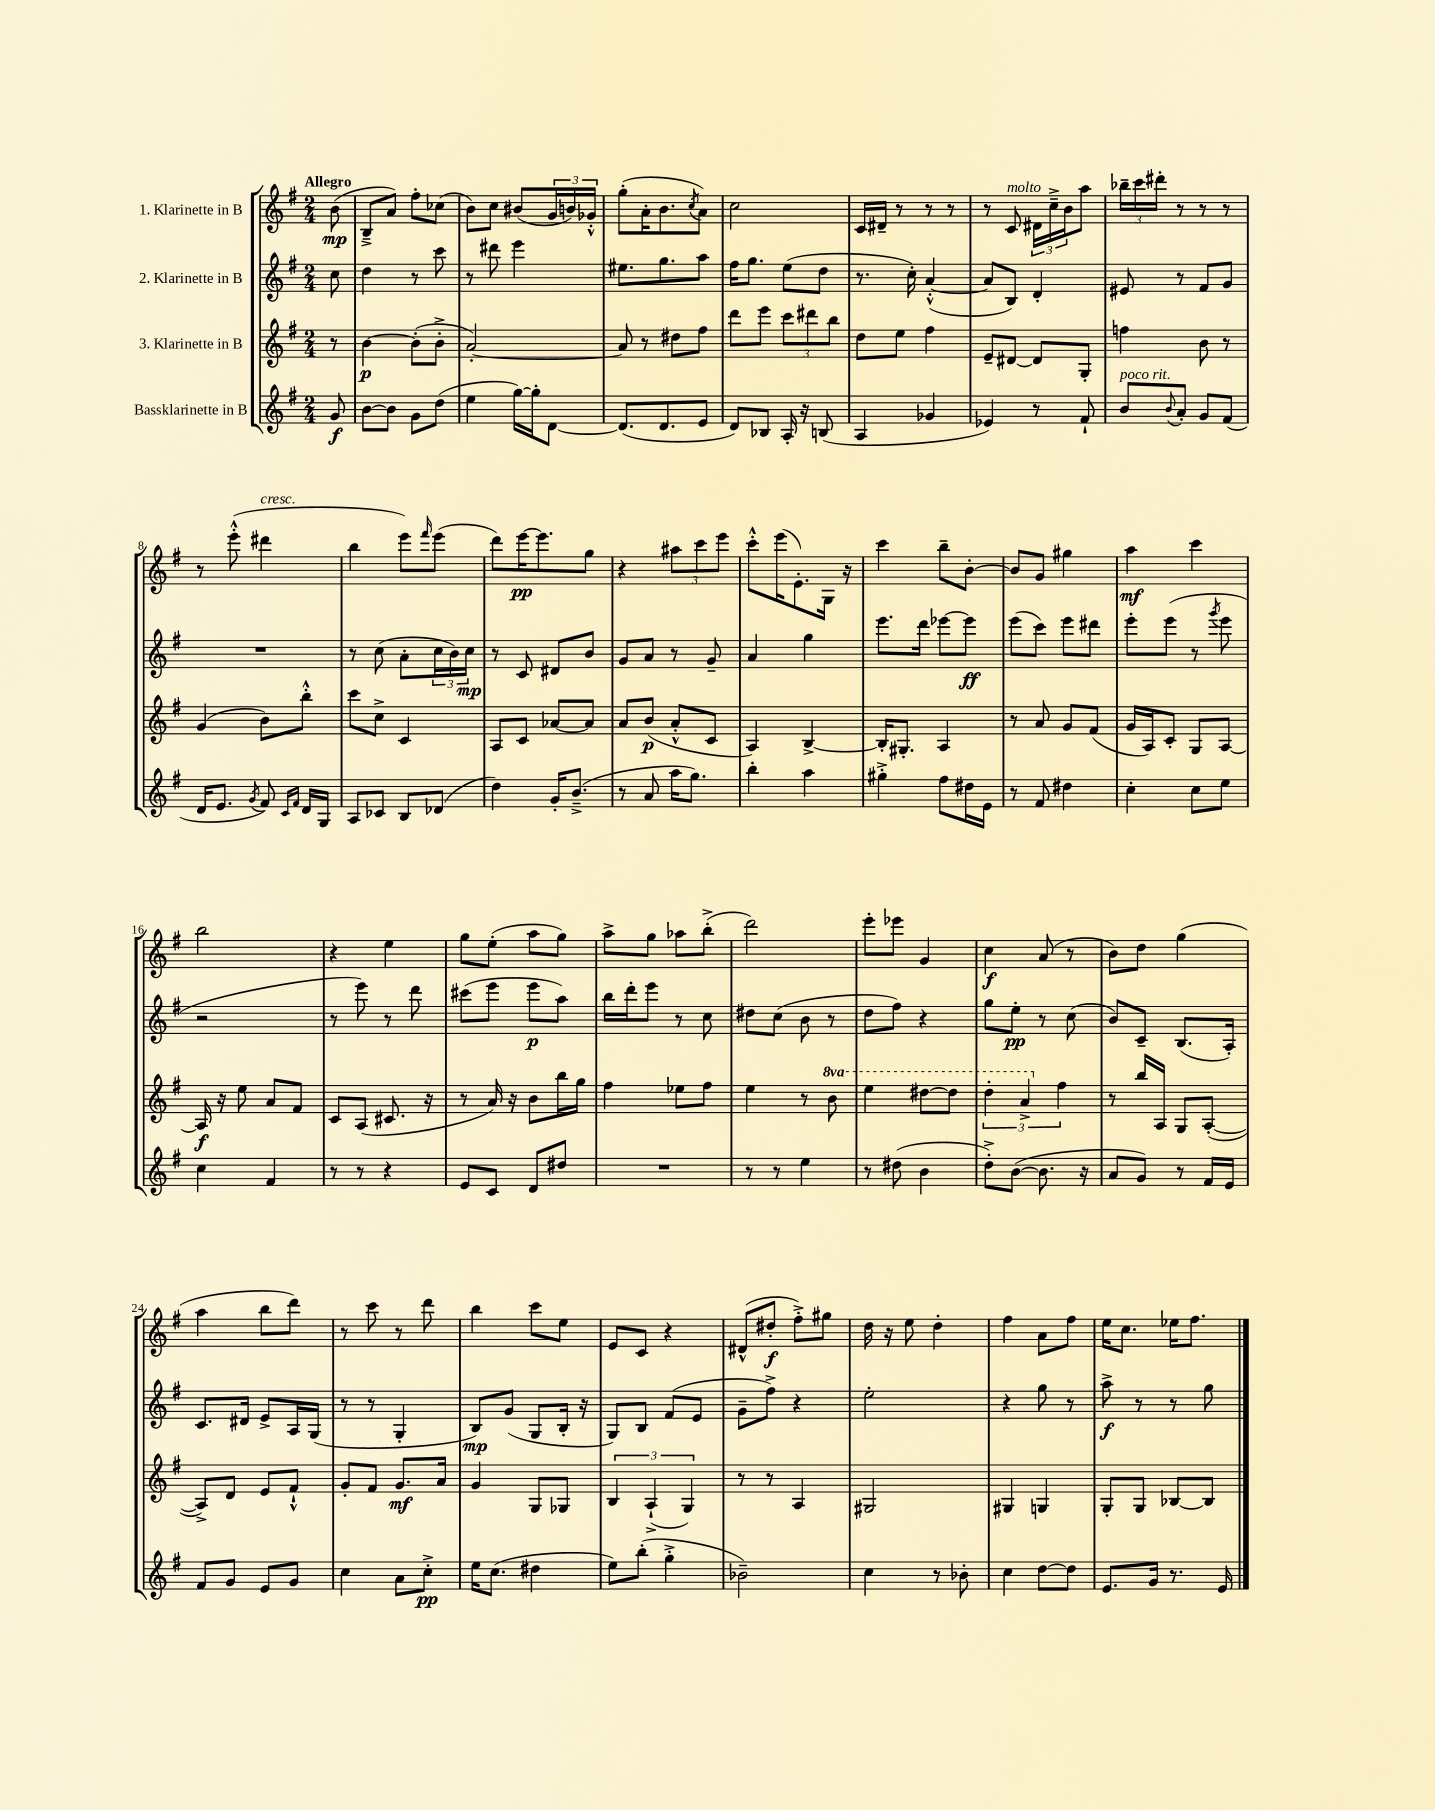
<<
\new StaffGroup <<
\new Staff = "s0" \with { instrumentName = "1. Klarinette in B" } {
    \clef treble \key g \major \numericTimeSignature \time 2/4 \partial 8 \tempo "Allegro"
    b'8\mp( |
    b8---> a'8) fis''8-. ces''8( |
    b'8) c''8 bis'8( \tuplet 3/2 { g'16 b'16) ges'16-.-^ } |
    g''8-.( a'16-. b'8. \acciaccatura { c''8 } a'8) |
    c''2 |
    c'16 dis'16-- r8 r8 r8 |
    r8 c'8^\markup { \italic "molto" } \tuplet 3/2 { dis'16 c''16---> b'16 } a''8 |
    \tuplet 3/2 { bes''16-- c'''16 dis'''16-. } r8 r8 r8 |
    r8 e'''8-.-^( dis'''4^\markup { \italic "cresc." } |
    b''4 e'''8) \grace { fis'''16 } e'''8( |
    d'''8) e'''16~\pp e'''8. g''8 |
    r4 \tuplet 3/2 { ais''8 c'''8 e'''8 } |
    c'''8-.-^ e'''16( e'8.-.) g16 r16 |
    c'''4 b''8-- b'8~-. |
    b'8 g'8 gis''4 |
    a''4\mf c'''4 |
    b''2 |
    r4 e''4 |
    g''8 e''8-.( a''8 g''8) |
    a''8-> g''8 aes''8 b''8-.->( |
    d'''2) |
    e'''8-. ees'''8 g'4 |
    c''4\f a'8( r8 |
    b'8) d''8 g''4( |
    a''4 b''8 d'''8) |
    r8 c'''8 r8 d'''8 |
    b''4 c'''8 e''8 |
    e'8 c'8 r4 |
    dis'8-^( dis''8-.\f fis''8-.->) gis''8 |
    d''16 r16 e''8 d''4-. |
    fis''4 a'8 fis''8 |
    e''16 c''8. ees''16 fis''8. \bar "|." |
}
\new Staff = "s1" \with { instrumentName = "2. Klarinette in B" } {
    \clef treble \key g \major \numericTimeSignature \time 2/4 \partial 8
    c''8 |
    d''4 r8 c'''8 |
    r8 dis'''8 e'''4 |
    eis''8. g''8. a''8 |
    fis''16 g''8. e''8( d''8 |
    r8. c''16-.) a'4~-.-^( |
    a'8 b8) d'4-. |
    eis'8 r8 fis'8 g'8 |
    R2 |
    r8 c''8( a'8-. \tuplet 3/2 { c''16 b'16) c''16\mp } |
    r8 c'8 dis'8 b'8 |
    g'8 a'8 r8 g'8-- |
    a'4 g''4 |
    e'''8. d'''16 ees'''8~ ees'''8\ff |
    e'''8( c'''8) e'''8 dis'''8 |
    e'''8-. e'''8( r8 \acciaccatura { g'''8 } e'''8 |
    r2 |
    r8 e'''8) r8 d'''8 |
    cis'''8( e'''8 e'''8\p a''8) |
    b''16 d'''16-. e'''8 r8 c''8 |
    dis''8 c''8( b'8 r8 |
    d''8 fis''8) r4 |
    g''8 e''8-.\pp r8 c''8( |
    b'8) c'8-- b8.( a16-.) |
    c'8. dis'16 e'8-> a16 g16( |
    r8 r8 g4-. |
    b8\mp) g'8( g8 b16-. r16 |
    g8) b8 fis'8( e'8 |
    g'8-- fis''8->) r4 |
    e''2-. |
    r4 g''8 r8 |
    a''8->\f r8 r8 g''8 \bar "|." |
}
\new Staff = "s2" \with { instrumentName = "3. Klarinette in B" } {
    \clef treble \key g \major \numericTimeSignature \time 2/4 \set Staff.ottavationMarkups = #ottavation-simple-ordinals \partial 8
    r8 |
    b'4~\p b'8-.( b'8-.-> |
    a'2~-.) |
    a'8 r8 dis''8 fis''8 |
    d'''8 e'''8 \tuplet 3/2 { c'''8 dis'''8 b''8 } |
    d''8 e''8 fis''4 |
    e'8-- dis'8~ dis'8 g8-. |
    f''4 b'8 r8 |
    g'4( b'8) b''8-.-^ |
    c'''8 c''8-> c'4 |
    a8 c'8 aes'8~ aes'8 |
    a'8 b'8\p( a'8-.-^ c'8 |
    a4) b4~-> |
    b16-. gis8.-. a4 |
    r8 a'8 g'8 fis'8( |
    g'16 a16) c'8-. g8 a8~ |
    a16\f r16 e''8 a'8 fis'8 |
    c'8 a8( cis'8. r16 |
    r8 a'16) r16 b'8 b''16 g''16 |
    fis''4 ees''8 fis''8 |
    e''4 r8 \ottava #1 b''8 |
    e'''4 dis'''8~ dis'''8 |
    \tuplet 3/2 { d'''4-. a''4-> \ottava #0 fis''4 } |
    r8 b''16 a16 g8 a8~-.( |
    a8->) d'8 e'8 fis'8-!-^ |
    g'8-. fis'8 g'8.\mf a'16 |
    g'4 g8 ges8 |
    \tuplet 3/2 { b4 a4-!->( g4) } |
    r8 r8 a4 |
    gis2 |
    gis4 g4 |
    g8-. g8 bes8~ bes8 \bar "|." |
}
\new Staff = "s3" \with { instrumentName = "Bassklarinette in B" } {
    \clef treble \key g \major \numericTimeSignature \time 2/4 \partial 8
    g'8\f |
    b'8~ b'8 g'8 d''8( |
    e''4 g''16~) g''16-. d'8~ |
    d'8.( d'8. e'8 |
    d'8) bes8 a16-. r16 b8( |
    a4 ges'4 |
    ees'4) r8 fis'8-! |
    b'8^\markup { \italic "poco rit." } \appoggiatura { b'8 } a'8-. g'8 fis'8( |
    d'16 e'8. \acciaccatura { g'8 } fis'8) \grace { c'16 fis'16 } d'16 g16 |
    a8 ces'8 b8 des'8( |
    d''4) g'16-. b'8.--->( |
    r8 a'8 a''16 g''8.) |
    b''4-. a''4 |
    gis''4-.-> fis''8 dis''16 e'16 |
    r8 fis'8 dis''4 |
    c''4-. c''8 e''8 |
    c''4 fis'4 |
    r8 r8 r4 |
    e'8 c'8 d'8 dis''8 |
    R2 |
    r8 r8 e''4 |
    r8 dis''8( b'4 |
    d''8-.->) b'8~( b'8. r16 |
    a'8 g'8) r8 fis'16 e'16 |
    fis'8 g'8 e'8 g'8 |
    c''4 a'8 c''8-.->\pp |
    e''16 c''8.( dis''4 |
    e''8) b''8-.( g''4-.-> |
    bes'2--) |
    c''4 r8 bes'8-. |
    c''4 d''8~ d''8 |
    e'8. g'16 r8. e'16 \bar "|." |
}
>>
>>
